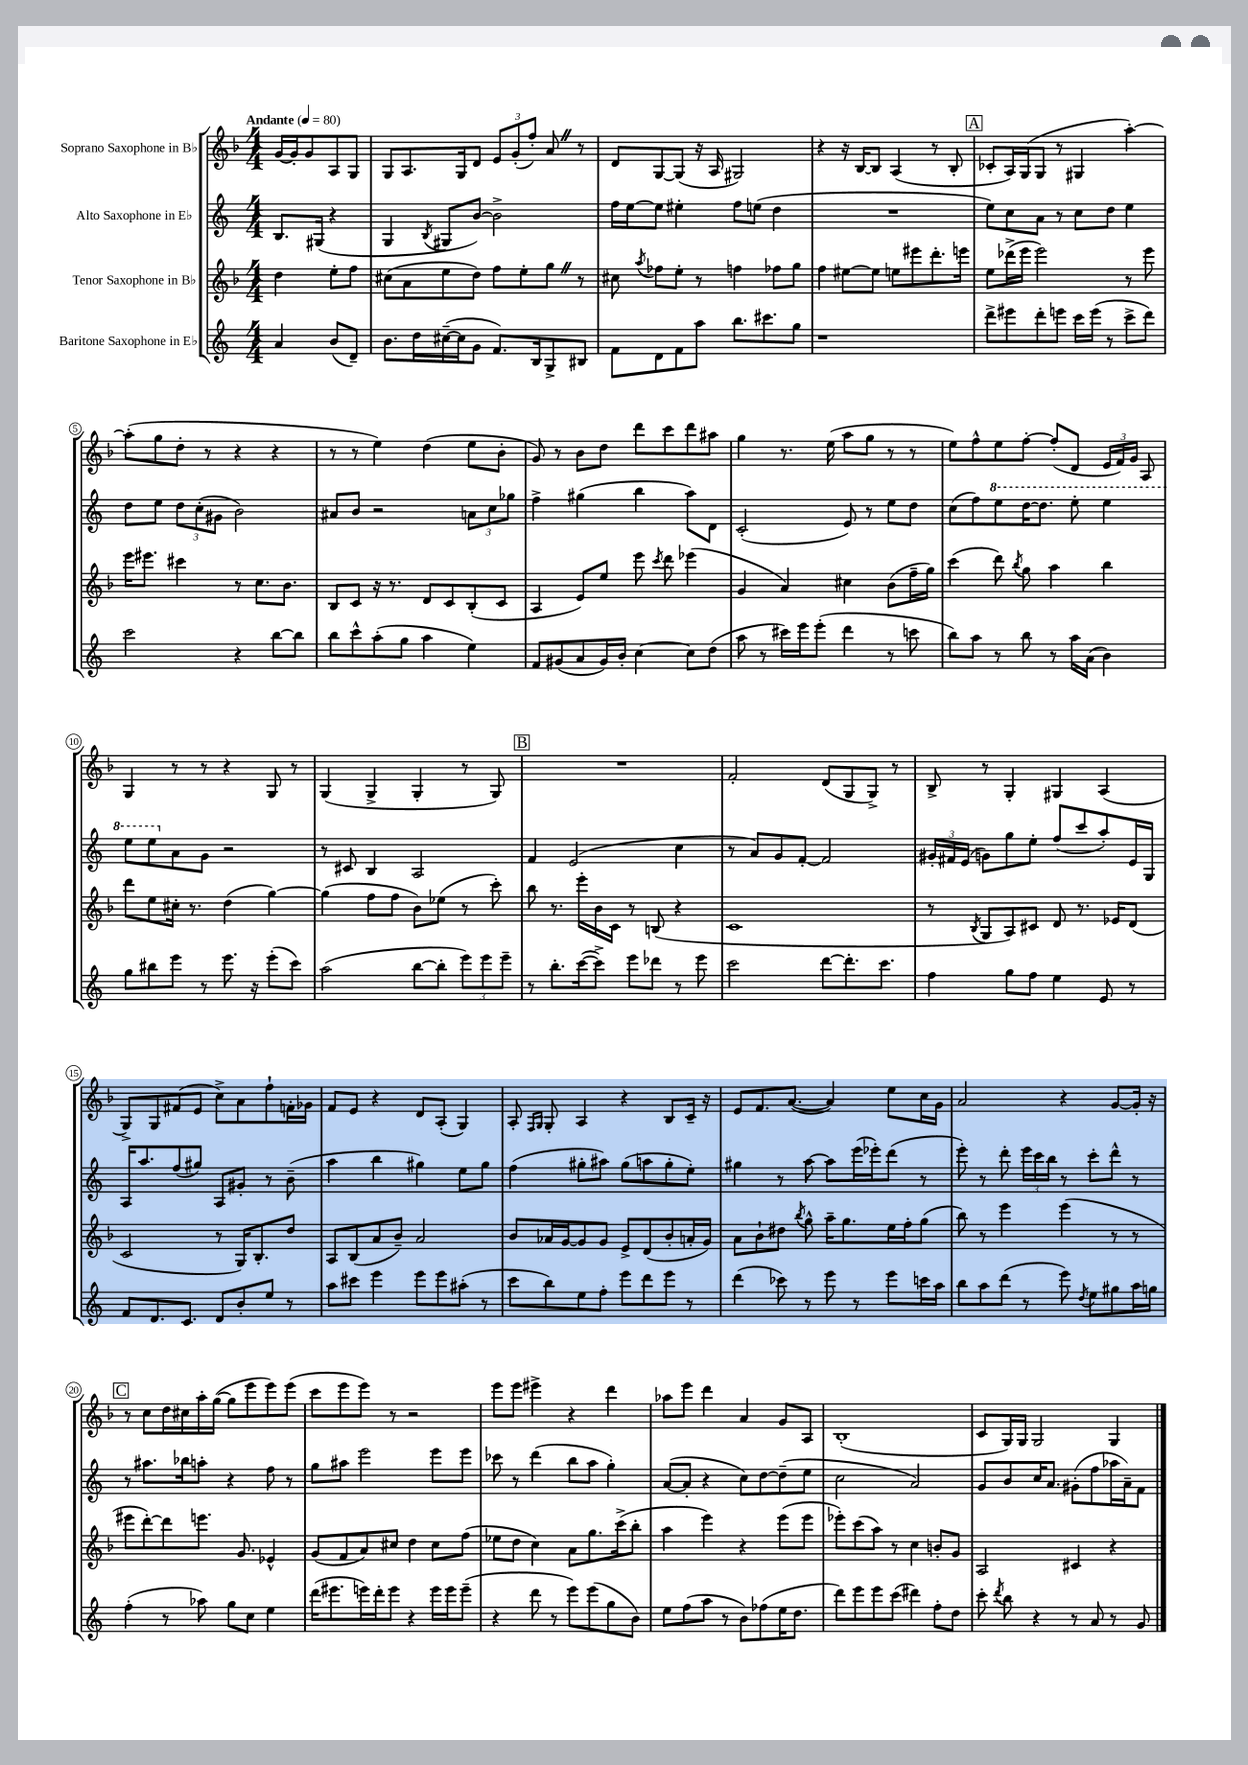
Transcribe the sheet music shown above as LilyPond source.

<<
\new StaffGroup <<
\new Staff = "s0" \with { instrumentName = "Soprano Saxophone in Bb" } {
    \clef treble \key f \major \numericTimeSignature \time 4/4 \partial 2 \tempo "Andante" 4 = 80
    \autoBeamOff g'16[~ g'16-. g'8 a8 g8] |
    g8[ a8. g16 d'8] \tuplet 3/2 { e'8[ g'8-.( f''8]-.) } a'8 \once \override BreathingSign.text = \markup { \musicglyph "scripts.caesura.straight" } \breathe r8 |
    d'8[ g8~ g8]( r16 a16 gis2) |
    r4 r16 bes16[~ bes8] a4( r8 bes8-. |
    \mark \markup { \box "A" } ces'8[-. a16) g16( g8] r8 gis4 a''4~-.) |
    a''8[-.( g''8 d''8]-. r8 r4 r4 |
    r8 r8 e''4) d''4( e''8[ bes'8]-. |
    g'8) r8 bes'8[ d''8] d'''8[ c'''8 d'''8 ais''8] |
    g''4 r8. e''16( a''8[ g''8] r8 r8 |
    e''8[) f''8-^ e''8 f''8]~-. f''8[-.( d'8] \tuplet 3/2 { e'16[ f'16) g'16] } a8 |
    g4 r8 r8 r4 g8 r8 |
    g4( g4-> g4-. r8 g8) |
    \mark \markup { \box "B" } R1 |
    f'2-. d'8[( g8 g8]->) r8 |
    bes8-> r8 g4-. gis4 a4( |
    g8[->) g8 fis'8( e'8] c''8[->) a'8 f''8-! f'16-. ges'16] |
    f'8[ e'8] r4 d'8[ a8]-.( g4) |
    a8-. \grace { f16[ g16] } g8-. a4 r4 bes8[ c'16]-- r16 |
    e'8[ f'8. a'8.]~( a'4) e''8[ c''16 g'16] |
    a'2 r4 g'8[~ g'16]-. r16 |
    \mark \markup { \box "C" } r8 c''8[ d''16 cis''16 a''16-. g''16]~( g''8[ e'''8 e'''8) e'''8]( |
    c'''8[ e'''8 e'''8]) r8 r2 |
    e'''8[ e'''8] eis'''4-> r4 d'''4 |
    aes''8[ e'''8] d'''4 a'4 g'8[ a8] |
    bes1-.( |
    c'8[ g16) g16] g2 g4 \bar "|." |
}
\new Staff = "s1" \with { instrumentName = "Alto Saxophone in Eb" } {
    \clef treble \key c \major \numericTimeSignature \time 4/4 \partial 2
    \autoBeamOff b8.[ gis16]( r4 |
    g4 \acciaccatura { b8 } gis8[ b'8]~) b'2-> |
    f''16[ e''16~ e''8] eis''4-. f''8[ e''8]( d''4 |
    R1 |
    \mark \markup { \box "A" } e''8[) c''8 a'8] r8 c''8[ d''8] e''4 |
    d''8[ e''8] \tuplet 3/2 { d''8[ c''8-.( gis'8] } b'2) |
    ais'8[ b'8] r2 \tuplet 3/2 { a'8[ c''8 ges''8] } |
    f''4-> gis''4( b''4 a''8[) d'8] |
    c'2-.( e'8) r8 e''8[ d''8] |
    c''8[( f''8) \ottava #1 e'''8 d'''16~ d'''8.] e'''8-. e'''4 |
    e'''8[ e'''8 \ottava #0 a'8 g'8] r2 |
    r8 cis'8 b4 a2 |
    \mark \markup { \box "B" } f'4 e'2( c''4 |
    r8 a'8[) g'8 f'8]~-. f'2 |
    \tuplet 3/2 { gis'16[-. fis'16 e'16]( } g'8[) g''8 e''8]-. f''8[( c'''8 a''8-.) e'16 g16] |
    a16[ a''8. f''8( gis''8]) a8[ gis'8]-. r8 b'8--( |
    a''4 b''4 gis''4) e''8[ gis''8] |
    f''4( gis''8[-. ais''8]) gis''8[( a''8 gis''8-. e''8]-.) |
    gis''4 r8 a''8~ a''8[ e'''16( ees'''16-.) d'''8]( r8 |
    e'''8-.) r8 d'''8-. \tuplet 3/2 { e'''16[ c'''16 b''16] } r8 c'''8[-. d'''8]-^ r8 |
    \mark \markup { \box "C" } r8 ais''8.[ bes''16 a''8]-. r4 f''8 r8 |
    g''8[ ais''8] e'''2 e'''8[ e'''8] |
    ces'''8 r8 d'''4( b''8[ a''8] g''4-.) |
    a'8[~( a'8]-. r4 c''8[) d''8~ d''8--( e''8] |
    c''2 a'2) |
    g'8[ b'8 c''16 a'8.] gis'8[-.( f''8 aes''16 a'16--) f'8] \bar "|." |
}
\new Staff = "s2" \with { instrumentName = "Tenor Saxophone in Bb" } {
    \clef treble \key f \major \numericTimeSignature \time 4/4 \partial 2
    \autoBeamOff d''4 e''8[-. f''8] |
    cis''8[( a'8 e''8 d''8]) f''8[ e''8-. g''8] \once \override BreathingSign.text = \markup { \musicglyph "scripts.caesura.straight" } \breathe r8 |
    cis''8 \acciaccatura { a''8 } fes''8[ e''8]-. r8 f''4 fes''8[ g''8] |
    f''4 eis''8[~ eis''8] e''8[ eis'''8 d'''8.-. e'''16] |
    \mark \markup { \box "A" } e''8[ des'''16->( e'''16] e'''2) r8 e'''8 |
    e'''16[ eis'''8.] cis'''4 r8 c''8.[ bes'8.] |
    bes8[ c'8] r16 r8. d'8[ c'8 bes8-.( c'8] |
    a4 e'8[) e''8] e'''8 \acciaccatura { c'''8 } d'''8 ees'''4( |
    g'4 a'4) cis''4 bes'8[( f''16-- g''16]) |
    c'''4( d'''8) \acciaccatura { bes''8 } g''8 a''4 bes''4 |
    d'''8[ e''8 cis''16]-. r8. d''4( g''4~) |
    g''4( f''8[ f''8] bes'8[) ees''8]( r8 c'''8-.) |
    \mark \markup { \box "B" } bes''8 r8. e'''16[-. bes'16 c'16] r8 b8( r4 |
    c'1 |
    r8 \acciaccatura { bes8 } g8[ a8) cis'8] d'8 r8. ees'16[ d'8]( |
    c'2 r8 g16[) bes8.-. d''8] |
    a8[ bes8( a'8 bes'8]--) a'2 |
    bes'8[ aes'16 g'16~ g'8 g'8] e'8[-> d'8( bes'8-. a'16-. g'16]) |
    a'8[ bes'8-! dis''8] \acciaccatura { bes''8 } g''8-^ a''16[-- g''8. e''16 f''16-. g''8]( |
    bes''8) r8 e'''4 e'''4( r8 r8 |
    \mark \markup { \box "C" } eis'''8[ d'''8~-.) d'''8 e'''8.] g'8. ees'4-^ |
    g'8[( f'8 a'8) cis''8] d''4 cis''8[ f''8]( |
    ees''8[ d''8] c''4) a'8[ g''8. c'''16->( bes''8]-. |
    a''4 e'''4) r4 e'''8[( e'''8] |
    ees'''8[-.) c'''8( a''8]) r8 c''4 b'8[-. g'8] |
    a2 cis'4 r4 \bar "|." |
}
\new Staff = "s3" \with { instrumentName = "Baritone Saxophone in Eb" } {
    \clef treble \key c \major \numericTimeSignature \time 4/4 \partial 2
    \autoBeamOff a'4 b'8[( d'8]--) |
    b'8.[ d''16 cis''16~--( cis''16 g'8] f'8.[) b16 g8-> bis8] |
    f'8[ d'8 f'8 a''8] b''8.[ cis'''8. g''8] |
    r1 |
    \mark \markup { \box "A" } d'''8[-> eis'''8 d'''8-. e'''8] c'''16[ e'''16]( r8 c'''8[-> d'''8]) |
    c'''2 r4 b''8[~ b''8] |
    b''8[ c'''8-^ a''8-.( g''8] a''4 e''4) |
    f'8[ gis'8( a'8 gis'16) b'16]-. c''4~ c''8[ d''8]( |
    a''8 r8 cis'''16[) e'''16 e'''8]-.( d'''4 r8 c'''8 |
    b''8[) a''8] r8 b''8 r8 a''16[ a'16]( b'4) |
    g''8[ bis''8 e'''8] r8 e'''8. r16 e'''8[-.( c'''8]) |
    a''2( b''8[~ b''8]-. \tuplet 3/2 { e'''8[) e'''8 e'''8]-- } |
    \mark \markup { \box "B" } r8 b''8.[-. c'''16~( c'''8]->) e'''8[ des'''8] r8 e'''8 |
    c'''2 d'''8[~ d'''8.-. c'''8.] |
    f''4 g''8[ f''8] e''4 e'8 r8 |
    f'8[ d'8. c'8.] d'8[ b'8-. e''8] r8 |
    a''8[ cis'''8] e'''4 e'''8[ e'''8 ais''8]-.( r8 |
    c'''8[ b''8) e''8 f''8]-. e'''8[ d'''8 e'''8] r8 |
    d'''4( ces'''8) r8 e'''8 r8 e'''8[ c'''16 a''16] |
    b''8[ a''8 d'''8]( r8 e'''8) \acciaccatura { d''8 } e''8[ gis''8 a''16 g''16] |
    \mark \markup { \box "C" } f''4-.( r8 aes''8) g''8[ c''8] e''4 |
    d'''16[( eis'''8. e'''16) d'''16-. e'''8] r4 e'''16[ e'''16 e'''8]--( |
    r4 d'''8 r8 e'''8[) e'''8( g''8 b'8]) |
    e''8[ f''8( a''8] r8 b'8[) fes''8( e''16 d''8.] |
    d'''8[) e'''8 e'''8 c'''8]( dis'''4) f''8[-. d''8] |
    c'''8-. \acciaccatura { d'''8 } b''8 r4 r8 a'8 r8 g'8 \bar "|." |
}
>>
>>
\layout { \context { \Score \override BarNumber.stencil = #(make-stencil-circler 0.1 0.3 ly:text-interface::print) } }
